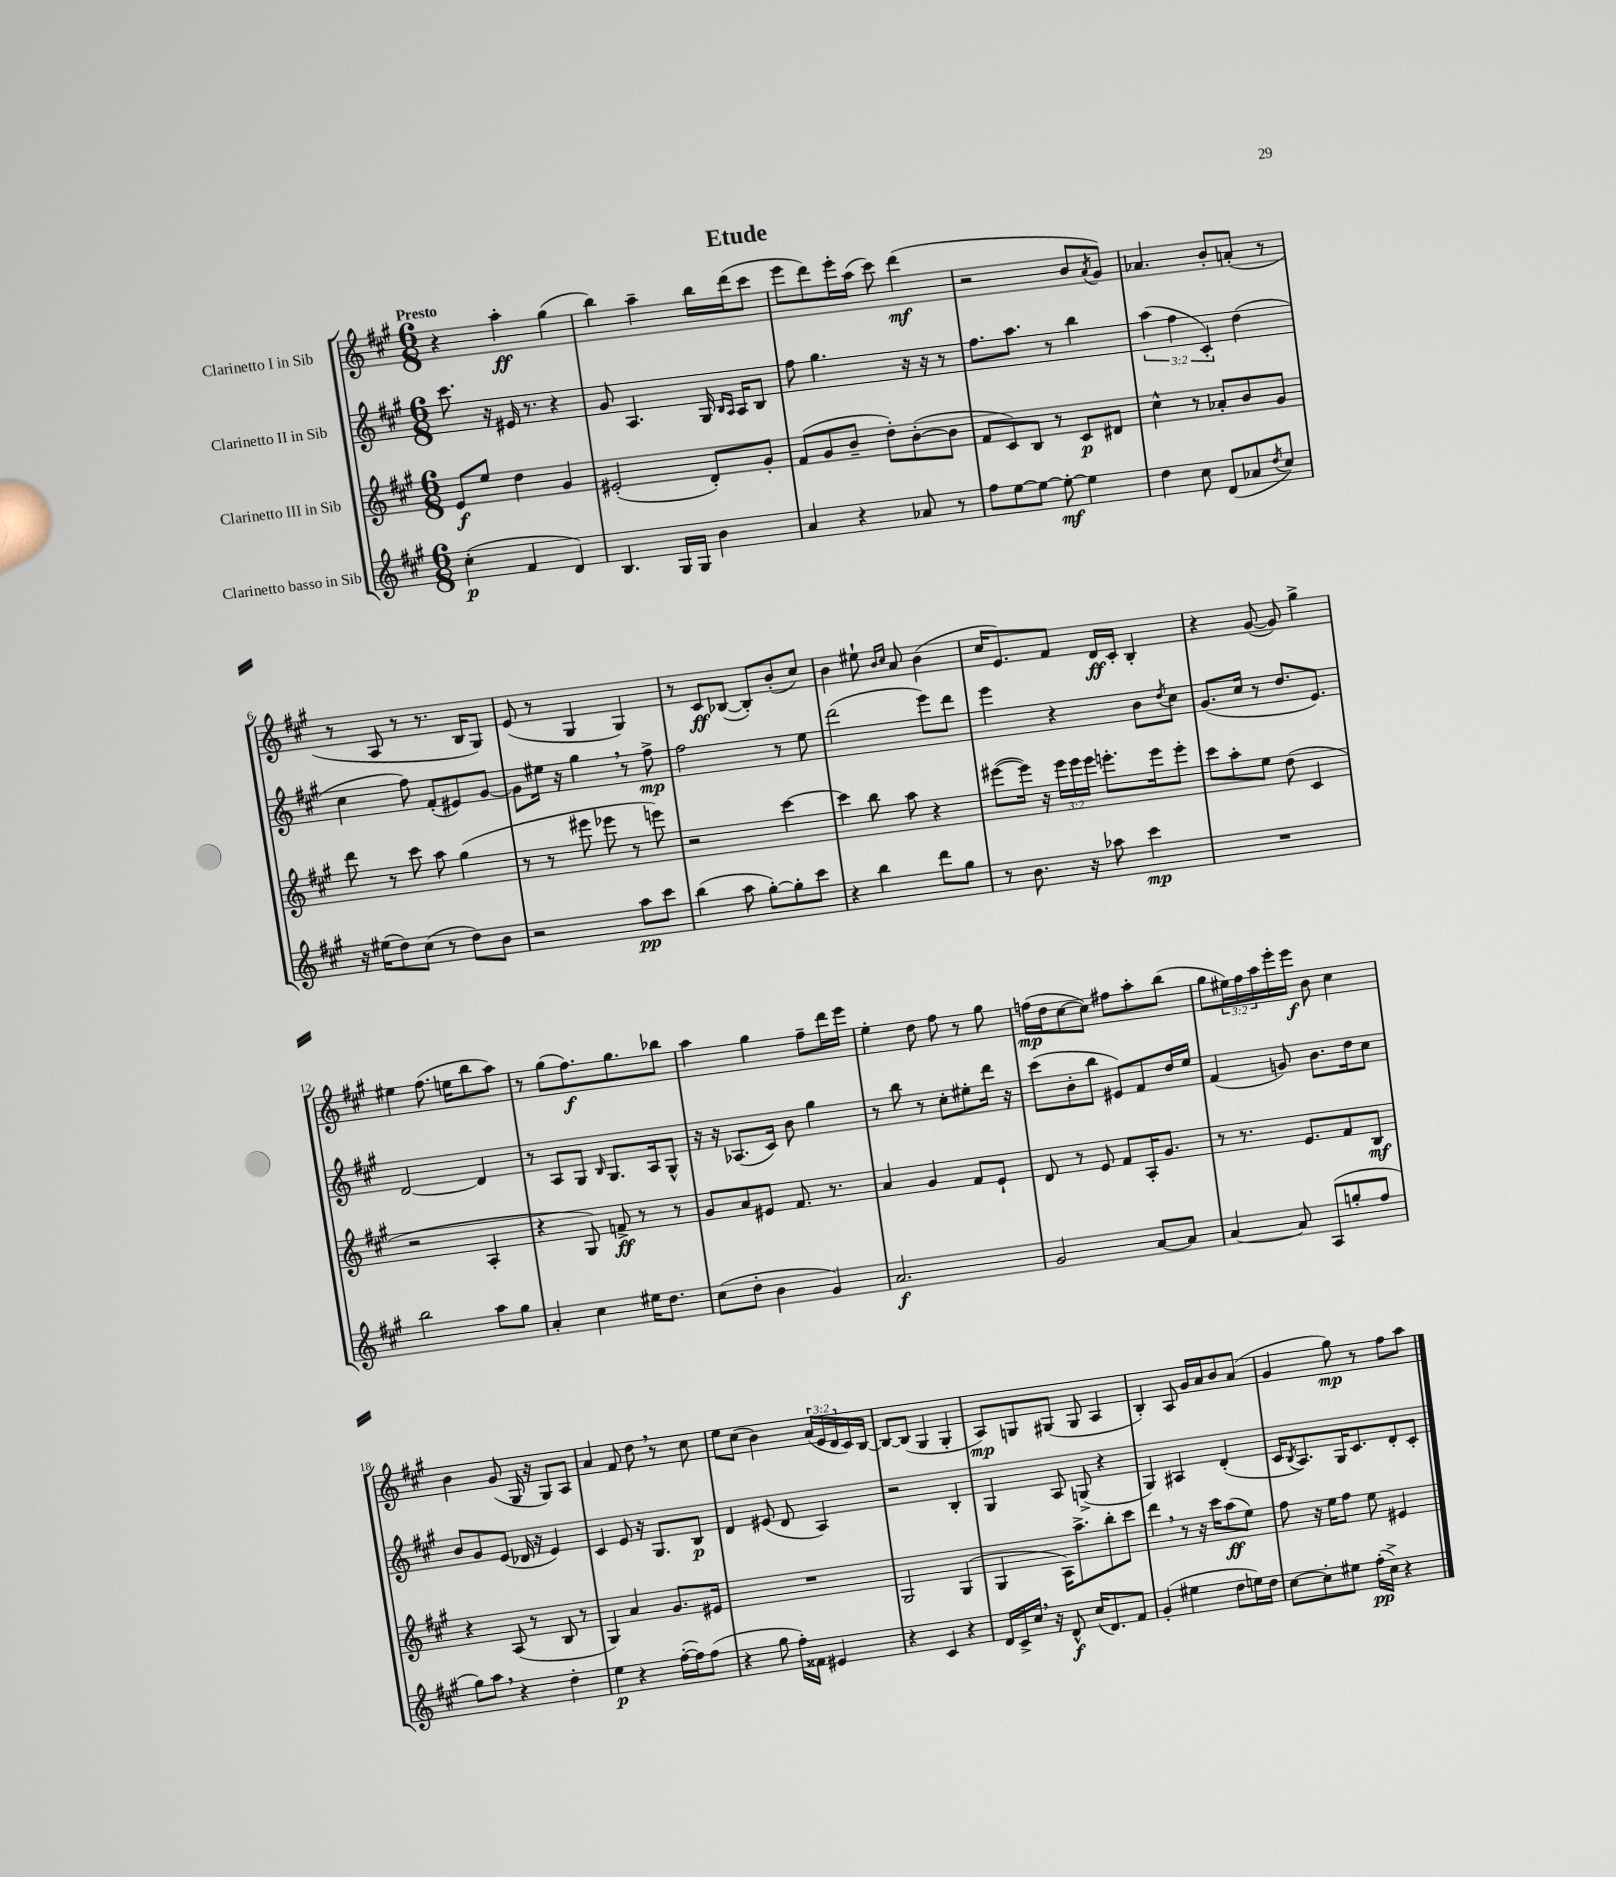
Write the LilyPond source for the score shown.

\header { title = "Etude" }
<<
\new StaffGroup <<
\new Staff = "s0" \with { instrumentName = "Clarinetto I in Sib" } {
    \clef treble \key a \major \numericTimeSignature \time 6/8 \override Staff.TupletNumber.text = #tuplet-number::calc-fraction-text \tempo "Presto"
    r4 a''4-.\ff gis''4( |
    b''4) a''4-- b''16 d'''16( cis'''8 |
    e'''8 d'''8) e'''16-. a''16( cis'''8) d'''4\mf( |
    r2 b'8 \acciaccatura { a'8 } gis'8) |
    aes'4. b'8-. a'8-.( r8 |
    r8 a8 r8 r8. b16 gis8) |
    e'8( r8 gis4 gis4) |
    r8 cis'8\ff bes8~( bes8-.) b'8-.( cis''8) |
    b'4 eis''8-! \grace { b'16 cis''16 } a'8 b'4( |
    cis''16 e'8.) fis'8 d'16\ff cis'16-. b4-. |
    r4 gis'8~( gis'8) gis''4-> |
    eis''4 fis''8.( e''16 b''8 a''8) |
    r8 gis''8( fis''8.\f) gis''8. bes''8 |
    a''4 gis''4 fis''8-- d'''16 e'''16 |
    e''4-. d''8 fis''8 r8 gis''8 |
    f''16\mp( d''16 cis''8~ cis''8) fis''8 a''8-. b''8( |
    gis''8 \tuplet 3/2 { eis''16) fis''16 a''16 } e'''16-. e'''16\f b'8 cis''4 |
    b'4 gis'8( gis16 r16 gis8) a8 |
    a'4 fis'8 d''8 \breathe r8 cis''8 |
    e''8 cis''8( b'4) \tuplet 3/2 { a'16( e'16 d'16 } cis'16) b16~ |
    b8~ b8( gis4 gis4-. |
    a8\mp) g8 gis8( gis8 a4 |
    b4-.) a8 gis'16 a'16 b'8 a'8( |
    gis'4 gis''8\mp) r8 fis''8 a''8 \bar "|." |
}
\new Staff = "s1" \with { instrumentName = "Clarinetto II in Sib" } {
    \clef treble \key a \major \numericTimeSignature \time 6/8 \override Staff.TupletNumber.text = #tuplet-number::calc-fraction-text
    cis'''8. r16 eis'16 r8. r4 |
    gis'8 a4. gis16 \grace { b16 a16 } a16 b8 |
    fis''8 gis''4. r16 r16 r8 |
    fis''8. a''8. r8 b''4 |
    \tuplet 3/2 { a''4( fis''4 cis'4-.) } d''4( |
    cis''4 fis''8) fis'8-.( eis'8) gis'8~ |
    gis'8 eis''16 r16 gis''4 \breathe r8 fis''8->\mp |
    fis''2 r8 e''8 |
    d'''2( e'''8) d'''8 |
    e'''4 r4 b'8 \acciaccatura { d''8 } cis''8 |
    gis'8.( cis''16 r8 d''8. e'8.) |
    d'2~ d'4 |
    r8 a8 gis8 \grace { b16 } gis8. a16 gis8-^ |
    r16 r16 aes8.( cis'16) b'8 gis''4 |
    r8 b''8 r8 cis''8-. eis''8-. d'''16 r16 |
    cis'''8( b'8-. b''8 eis'8) fis'8 d''16 e''16 |
    fis'4( g'8) b'8. d''16 cis''8 |
    b'8 gis'8 e'8( des'16 r16 e'4) |
    cis'4 e'8 r16 gis8. b8\p |
    d'4 eis'8( d'8 a4) |
    r2 b4-. |
    gis4 a8 g8->( r4 |
    gis4) ais4 d'4-.( |
    cis'16 \acciaccatura { b8 } a8.) gis16 cis'8. d'8-. cis'8-. \bar "|." |
}
\new Staff = "s2" \with { instrumentName = "Clarinetto III in Sib" } {
    \clef treble \key a \major \numericTimeSignature \time 6/8 \override Staff.TupletNumber.text = #tuplet-number::calc-fraction-text
    e'8\f e''8 d''4 gis'4 |
    eis'2-.( d'8-.) gis'8-. |
    fis'8( gis'8 b'8-- d''8-.) b'8~-.( b'8 |
    fis'8 cis'8) b8 r8 cis'8\p dis'8 |
    cis''4-^ r8 aes'8-. b'8 gis'8 |
    d'''8 r8 cis'''8 a''8 gis''4( |
    r8 r8 eis'''8 ees'''8 r8 e'''8) |
    r2 cis'''4~ |
    cis'''4 b''8 a''8 r4 |
    eis'''8~( eis'''16) r16 \tuplet 3/2 { eis'''16 eis'''16 eis'''16 } e'''8.-. e'''16 e'''8-. |
    cis'''8 a''8-. e''8 d''8( cis'4 |
    r2 a4-. |
    r4 gis8) f'8->\ff r8 r8 |
    gis'8 a'8 eis'8 fis'8. r8. |
    a'4 gis'4 fis'8 e'8-! |
    d'8 r8 e'8 fis'8 a16-. gis'8. |
    r8 r8. e'8. fis'8 b8\mf |
    r4 a8( r8 b8 r8 |
    gis4) a'4 gis'8. eis'16 |
    R2. |
    gis2 gis4( |
    gis4 a16) a''8.-> b''8-. cis'''8 |
    d'''4 \breathe r8 r16 cis'''16 a''8\ff( e''8) |
    fis''8 r16 e''16 fis''8 e''8 eis'4 \bar "|." |
}
\new Staff = "s3" \with { instrumentName = "Clarinetto basso in Sib" } {
    \clef treble \key a \major \numericTimeSignature \time 6/8
    cis''4-.\p( fis'4 d'4) |
    b4. gis16 gis16 b'4 |
    a'4 r4 aes'8 r8 |
    fis''8 e''8~ e''8~ e''8~-.\mf e''4 |
    d''4 cis''8 d'8( aes'8 \acciaccatura { d''8 } cis''8) |
    r16 eis''16( d''8) cis''8( r8 d''8) b'8 |
    r2 a''8\pp cis'''8 |
    b''4( a''8 gis''8~-.) gis''8-. cis'''8 |
    r4 b''4 d'''8 gis''8 |
    r8 b'8. r16 aes''8 cis'''4\mp |
    R2. |
    b''2 a''8 gis''8 |
    a'4-. cis''4 eis''16 d''8. |
    cis''8( d''8-. b'4 gis'4) |
    a'2.\f |
    gis'2 a'8~ a'8 |
    a'4~ a'8 a8( g''8-. fis''8 |
    gis''8) a''8 \breathe r4 d''4-. |
    e''4\p r4 fis''16~-.( fis''16) fis''8( |
    r4 gis''8 fis''16-.) fisis'16 eis'4 |
    r4 cis'4 r4 |
    d'16 cis'16-> cis''16 \breathe r16 d'8-^\f cis''16( d'8.) fis'8 |
    gis'4-.( eis''4 d''8 e''16) d''16 |
    cis''8~ cis''8-. eis''8 fis''16-.\pp( cis''16->) r4 \bar "|." |
}
>>
>>
